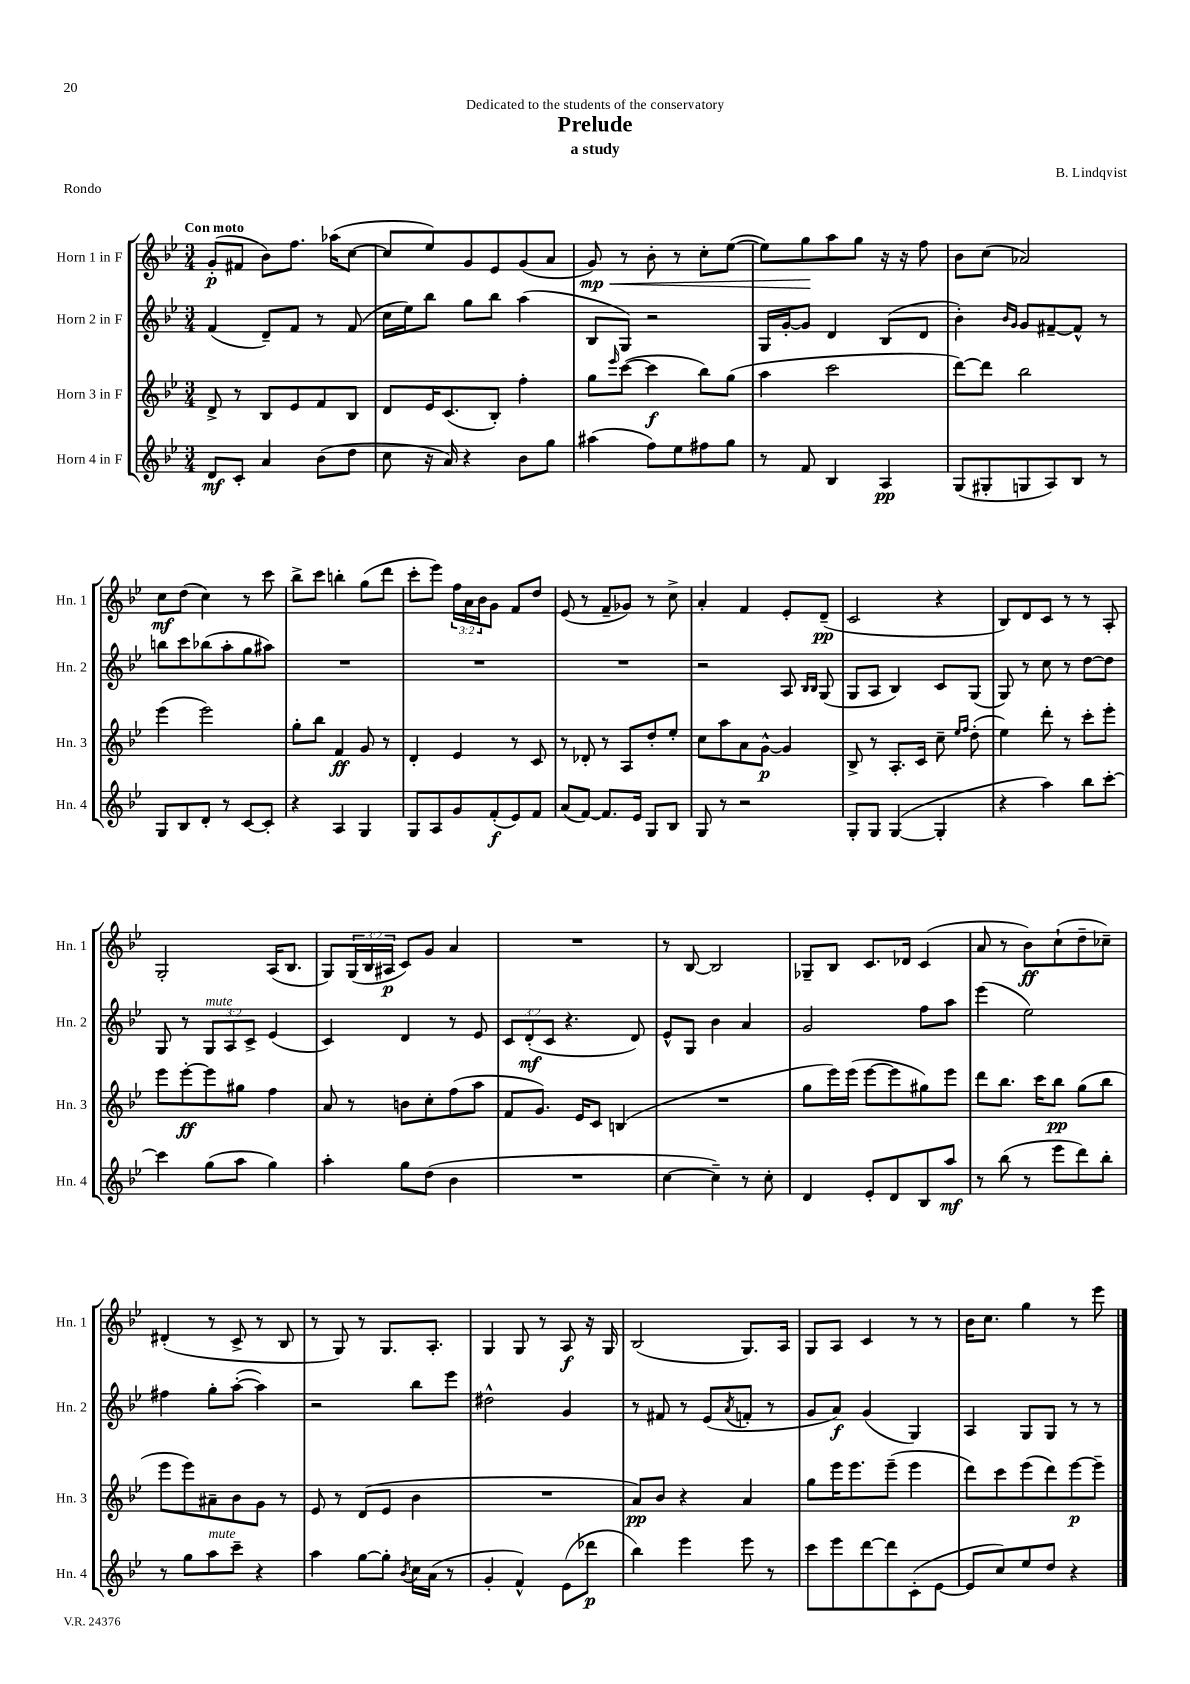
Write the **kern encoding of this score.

**kern	**dynam	**kern	**dynam	**kern	**dynam	**kern	**dynam
*part4	*part4	*part3	*part3	*part2	*part2	*part1	*part1
*staff4	*staff4	*staff3	*staff3	*staff2	*staff2	*staff1	*staff1
*I"Horn 4 in F	*	*I"Horn 3 in F	*	*I"Horn 2 in F	*	*I"Horn 1 in F	*
*I'Hn. 4	*	*I'Hn. 3	*	*I'Hn. 2	*	*I'Hn. 1	*
*clefG2	*	*clefG2	*	*clefG2	*	*clefG2	*
*k[b-e-]	*	*k[b-e-]	*	*k[b-e-]	*	*k[b-e-]	*
*M3/4	*	*M3/4	*	*M3/4	*	*M3/4	*
=1	=1	=1	=1	=1	=1	=1	=1
!	!	!	!	!	!	!LO:TX:a:B:t=Con moto	!
8d/L	mf	8d^/	.	(4f/	.	(8g'/L	p
8c'/J	.	8r	.	.	.	8f#X/J	.
4a/	.	8B-/L	.	8d~/L)	.	8b-\L)	.
.	.	8e-/	.	8f/J	.	8.ff\J	.
(8b-\L	.	8f/	.	8r	.	.	.
.	.	.	.	.	.	(16aa-X\KL	.
8dd\J	.	8B-/J	.	(8f/	.	[8cc\J	.
=2	=2	=2	=2	=2	=2	=2	=2
8cc\	.	8d/L	.	16cc\LL	.	8cc/L]	.
.	.	.	.	16ee-\J)	.	.	.
16r	.	16e-/K	.	8bb-\J	.	8ee-/)	.
16a/)	.	(8.c/	.	.	.	.	.
4r	.	.	.	8gg\L	.	8g/	.
.	.	8B-'/J)	.	8bb-\J	.	8e-/	.
8b-\L	.	4ff'\	.	(4aa\	.	(8g/	.
8gg\J	.	.	.	.	.	8a/J	.
=3	=3	=3	=3	=3	=3	=3	=3
!	!	!	!	!	!	!	!LO:HP:b
(4aa#X\	.	8gg\L	.	8B-/L	.	8g/)	< mp
.	.	16qqeee-/	.	.	.	.	.
.	.	([8ccc\J	.	8G/J)	.	8r	.
8ff\L)	.	4ccc\]	f	2r	.	8b-'\	.
8ee-\	.	.	.	.	.	8r	.
8ff#X\	.	8bb-\L)	.	.	.	8cc'\L	.
8gg\J	.	(8gg\J	.	.	.	([8ee-\J	.
=4	=4	=4	=4	=4	=4	=4	=4
8r	.	4aa\	.	16G/LL	.	8ee-\L])	.
.	.	.	.	[16g'/J	.	.	.
8f/	.	.	.	8g/J]	.	8gg\	.
4B-/	.	2ccc\	.	4d/	.	8aa\	[
.	.	.	.	.	.	8gg\J	.
4A/	pp	.	.	(8B-/L	.	16r	.
.	.	.	.	.	.	16r	.
.	.	.	.	8d/J	.	8ff\	.
=5	=5	=5	=5	=5	=5	=5	=5
(8G/L	.	[8ddd\L)	.	4b-'\)	.	8b-\L	.
8G#X'/	.	8ddd\J]	.	.	.	(8cc\J	.
.	.	.	.	16qqb-/LL	.	.	.
.	.	.	.	16qqg/JJ	.	.	.
8Gn/	.	2bb-\	.	8g/L	.	2a-X/)	.
8A/)	.	.	.	[8f#X~/	.	.	.
8B-/J	.	.	.	8f#^^/J]	.	.	.
8r	.	.	.	8r	.	.	.
!!LO:LB:g=z
=6	=6	=6	=6	=6	=6	=6	=6
8G/L	.	(4eee-\	.	8bbn\L	.	8cc\L	mf
8B-/	.	.	.	8ccc\	.	(8dd\J	.
8d'/J	.	2eee-\)	.	(8bb-X\	.	4cc\)	.
8r	.	.	.	8aa'\	.	.	.
[8c/L	.	.	.	8gg\	.	8r	.
8c'/J]	.	.	.	8aa#X\J)	.	8ccc\	.
=7	=7	=7	=7	=7	=7	=7	=7
4r	.	8gg'\L	.	2.r	.	8bb-^\L	.
.	.	8bb-\J	.	.	.	8ccc\J	.
4A/	.	4f/	ff	.	.	4bbn'\	.
4G/	.	8g/	.	.	.	(8gg\L	.
.	.	8r	.	.	.	8ddd\J	.
=8	=8	=8	=8	=8	=8	=8	=8
8G/L	.	4d'/	.	2.r	.	8ccc'\L	.
8A/	.	.	.	.	.	8eee-\J)	.
8g/	.	4e-/	.	.	.	24ff\LL	.
.	.	.	.	.	.	24a\	.
.	.	.	.	.	.	24b-\J	.
(8f'/	f	.	.	.	.	8g\J	.
8e-/)	.	8r	.	.	.	8f/L	.
8f/J	.	8c/	.	.	.	8dd/J	.
=9	=9	=9	=9	=9	=9	=9	=9
(8a/L	.	8r	.	2.r	.	(8e-/	.
[8f/J)	.	8d-X'/	.	.	.	8r	.
8.f/L]	.	8r	.	.	.	8f~/L	.
.	.	8A/L	.	.	.	8g-X/J)	.
16e-/Jk	.	.	.	.	.	.	.
8G/L	.	8dd'/	.	.	.	8r	.
8B-/J	.	8ee-'/J	.	.	.	8cc^\	.
=10	=10	=10	=10	=10	=10	=10	=10
8G/	.	8cc\L	.	2r	.	4a'/	.
8r	.	8aa\	.	.	.	.	.
2r	.	8a\	.	.	.	4f/	.
.	.	[8g^^\J	p	.	.	.	.
.	.	4g/]	.	8A/	.	8e-'/L	.
.	.	.	.	16qqB-/LL	.	.	.
.	.	.	.	16qqB-/JJ	.	.	.
.	.	.	.	(8G/	.	(8d~/J	pp
=11	=11	=11	=11	=11	=11	=11	=11
8G'/L	.	8B-^/	.	8G/L	.	2c/	.
8G/J	.	8r	.	8A/J	.	.	.
([4G/	.	8.A'/L	.	4B-/)	.	.	.
.	.	16c/Jk	.	.	.	.	.
4G'/]	.	8cc~\	.	8c/L	.	4r	.
.	.	16qqee-/LL	.	.	.	.	.
.	.	16qqff/JJ	.	.	.	.	.
.	.	(8dd'\	.	(8G/J	.	.	.
=12	=12	=12	=12	=12	=12	=12	=12
4r	.	4ee-\)	.	8G/)	.	8B-/L)	.
.	.	.	.	8r	.	8d/	.
4aa\)	.	8ddd'\	.	8cc\	.	8c/J	.
.	.	8r	.	8r	.	8r	.
8bb-\L	.	8ccc'\L	.	[8dd\L	.	8r	.
[8ccc'\J	.	8eee-'\J	.	8dd\J]	.	8A'/	.
!!LO:LB:g=z
=13	=13	=13	=13	=13	=13	=13	=13
4ccc\]	.	8eee-\L	.	8G/	.	2G'/	.
.	.	[8eee-'\	ff	8r	.	.	.
!	!	!	!	!LO:TX:a:i:t=mute	!	!	!
(8gg\L	.	8eee-\]	.	12G/L	.	.	.
.	.	.	.	12A/	.	.	.
8aa\J	.	8gg#X\J	.	.	.	.	.
.	.	.	.	12c^/J	.	.	.
4gg\)	.	4ff\	.	(4e-/	.	(16A/KL	.
.	.	.	.	.	.	8.B-/J	.
=14	=14	=14	=14	=14	=14	=14	=14
4aa'\	.	8a/	.	4c/)	.	8G/L)	.
.	.	8r	.	.	.	(24G/L	.
.	.	.	.	.	.	24B-/	.
.	.	.	.	.	.	24A#X/JJ	p
8gg\L	.	8bn\L	.	4d/	.	8c/L)	.
(8dd\J	.	8cc'\	.	.	.	8g/J	.
4b-\	.	(8ff\	.	8r	.	4a/	.
.	.	8aa\J	.	8e-/	.	.	.
=15	=15	=15	=15	=15	=15	=15	=15
2.r	.	8f/L	.	12c/L	.	2.r	.
.	.	.	.	(12d'/	mf	.	.
.	.	8.g/J)	.	.	.	.	.
.	.	.	.	12c/J	.	.	.
.	.	.	.	4.r	.	.	.
.	.	16e-/KL	.	.	.	.	.
.	.	8c/J	.	.	.	.	.
.	.	(4Bn/	.	.	.	.	.
.	.	.	.	8d/)	.	.	.
=16	=16	=16	=16	=16	=16	=16	=16
[4cc\	.	2.r	.	8e-^^/L	.	8r	.
.	.	.	.	8G/J	.	[8B-/	.
4cc~\])	.	.	.	4b-\	.	2B-/]	.
8r	.	.	.	4a/	.	.	.
8cc'\	.	.	.	.	.	.	.
=17	=17	=17	=17	=17	=17	=17	=17
4d/	.	8gg\L	.	2g/	.	8G-X~/L	.
.	.	16eee-\L)	.	.	.	8B-/J	.
.	.	(16eee-\JJ	.	.	.	.	.
8e-'/L	.	[8eee-\L	.	.	.	8.c/L	.
8d/	.	8eee-\]	.	.	.	.	.
.	.	.	.	.	.	16d-X/Jk	.
8B-/	.	8gg#X\)	.	8ff\L	.	(4c/	.
8aa/J	mf	8eee-\J	.	8aa\J	.	.	.
=18	=18	=18	=18	=18	=18	=18	=18
8r	.	8ddd\L	.	(4eee-\	.	8a/	.
(8bb-\	.	8.bb-\J	.	.	.	8r	.
8r	.	.	.	2ee-\)	.	8b-\L)	ff
.	.	16ccc\KL	.	.	.	.	.
8eee-\L	.	8bb-\J	pp	.	.	(8cc`\	.
8ddd\)	.	(8gg\L	.	.	.	8dd~\	.
8bb-'\J	.	8bb-\J	.	.	.	8cc-X~\J)	.
!!LO:LB:g=z
=19	=19	=19	=19	=19	=19	=19	=19
8r	.	8eee-\L	.	4ff#X\	.	(4d#X'/	.
8gg\L	.	8eee-\)	.	.	.	.	.
!LO:TX:a:i:t=mute	!	!	!	!	!	!	!
8aa\	.	8a#X~\	.	8gg'\L	.	8r	.
8ccc~\J	.	8b-\	.	([8aa'\J	.	8c^/	.
4r	.	8g\J	.	4aa\])	.	8r	.
.	.	8r	.	.	.	8B-/	.
=20	=20	=20	=20	=20	=20	=20	=20
4aa\	.	8e-/	.	2r	.	8r	.
.	.	8r	.	.	.	8G/)	.
[8gg\L	.	(8d/L	.	.	.	8r	.
8gg'\J]	.	8e-/J	.	.	.	8.G/L	.
8qb-/	.	.	.	.	.	.	.
16cc\LL	.	4b-\	.	8bb-\L	.	.	.
(16a\JJ	.	.	.	.	.	8.A'/J	.
8r	.	.	.	8eee-\J	.	.	.
=21	=21	=21	=21	=21	=21	=21	=21
4g'/	.	2.r	.	2dd#X^^\	.	4G/	.
4f^^/)	.	.	.	.	.	8G/	.
.	.	.	.	.	.	8r	.
(8e-\L	.	.	.	4g/	.	8A/	f
8ddd-X\J	p	.	.	.	.	16r	.
.	.	.	.	.	.	16G/	.
=22	=22	=22	=22	=22	=22	=22	=22
4bb-\)	.	8a/L)	pp	8r	.	(2B-/	.
.	.	8b-/J	.	8f#X/	.	.	.
4eee-\	.	4r	.	8r	.	.	.
.	.	.	.	(8e-/L	.	.	.
.	.	.	.	8qa/	.	.	.
8eee-\	.	4a/	.	8fn'/J	.	8.G/L)	.
8r	.	.	.	8r	.	.	.
.	.	.	.	.	.	16A/Jk	.
=23	=23	=23	=23	=23	=23	=23	=23
8ccc\L	.	8gg\L	.	8g/L	.	8G/L	.
8eee-\	.	16eee-\K	.	8a/J)	f	8A/J	.
.	.	8.eee-\	.	.	.	.	.
[8ddd\	.	.	.	(4g/	.	4c/	.
8ddd\]	.	(8eee-~\J	.	.	.	.	.
(8c'\	.	4eee-\	.	4G/)	.	8r	.
[8e-\J	.	.	.	.	.	8r	.
=24	=24	=24	=24	=24	=24	=24	=24
8e-/L]	.	8ddd\L)	.	4A/	.	16b-\KL	.
.	.	.	.	.	.	8.cc\J	.
8cc/)	.	8ccc\	.	.	.	.	.
8ee-/	.	(8eee-\	.	8G/L	.	4gg\	.
8dd/J	.	8ddd\)	.	8G/J	.	.	.
4r	.	[8eee-\	p	8r	.	8r	.
.	.	8eee-~\J]	.	8r	.	8eee-\	.
==	==	==	==	==	==	==	==
*-	*-	*-	*-	*-	*-	*-	*-
